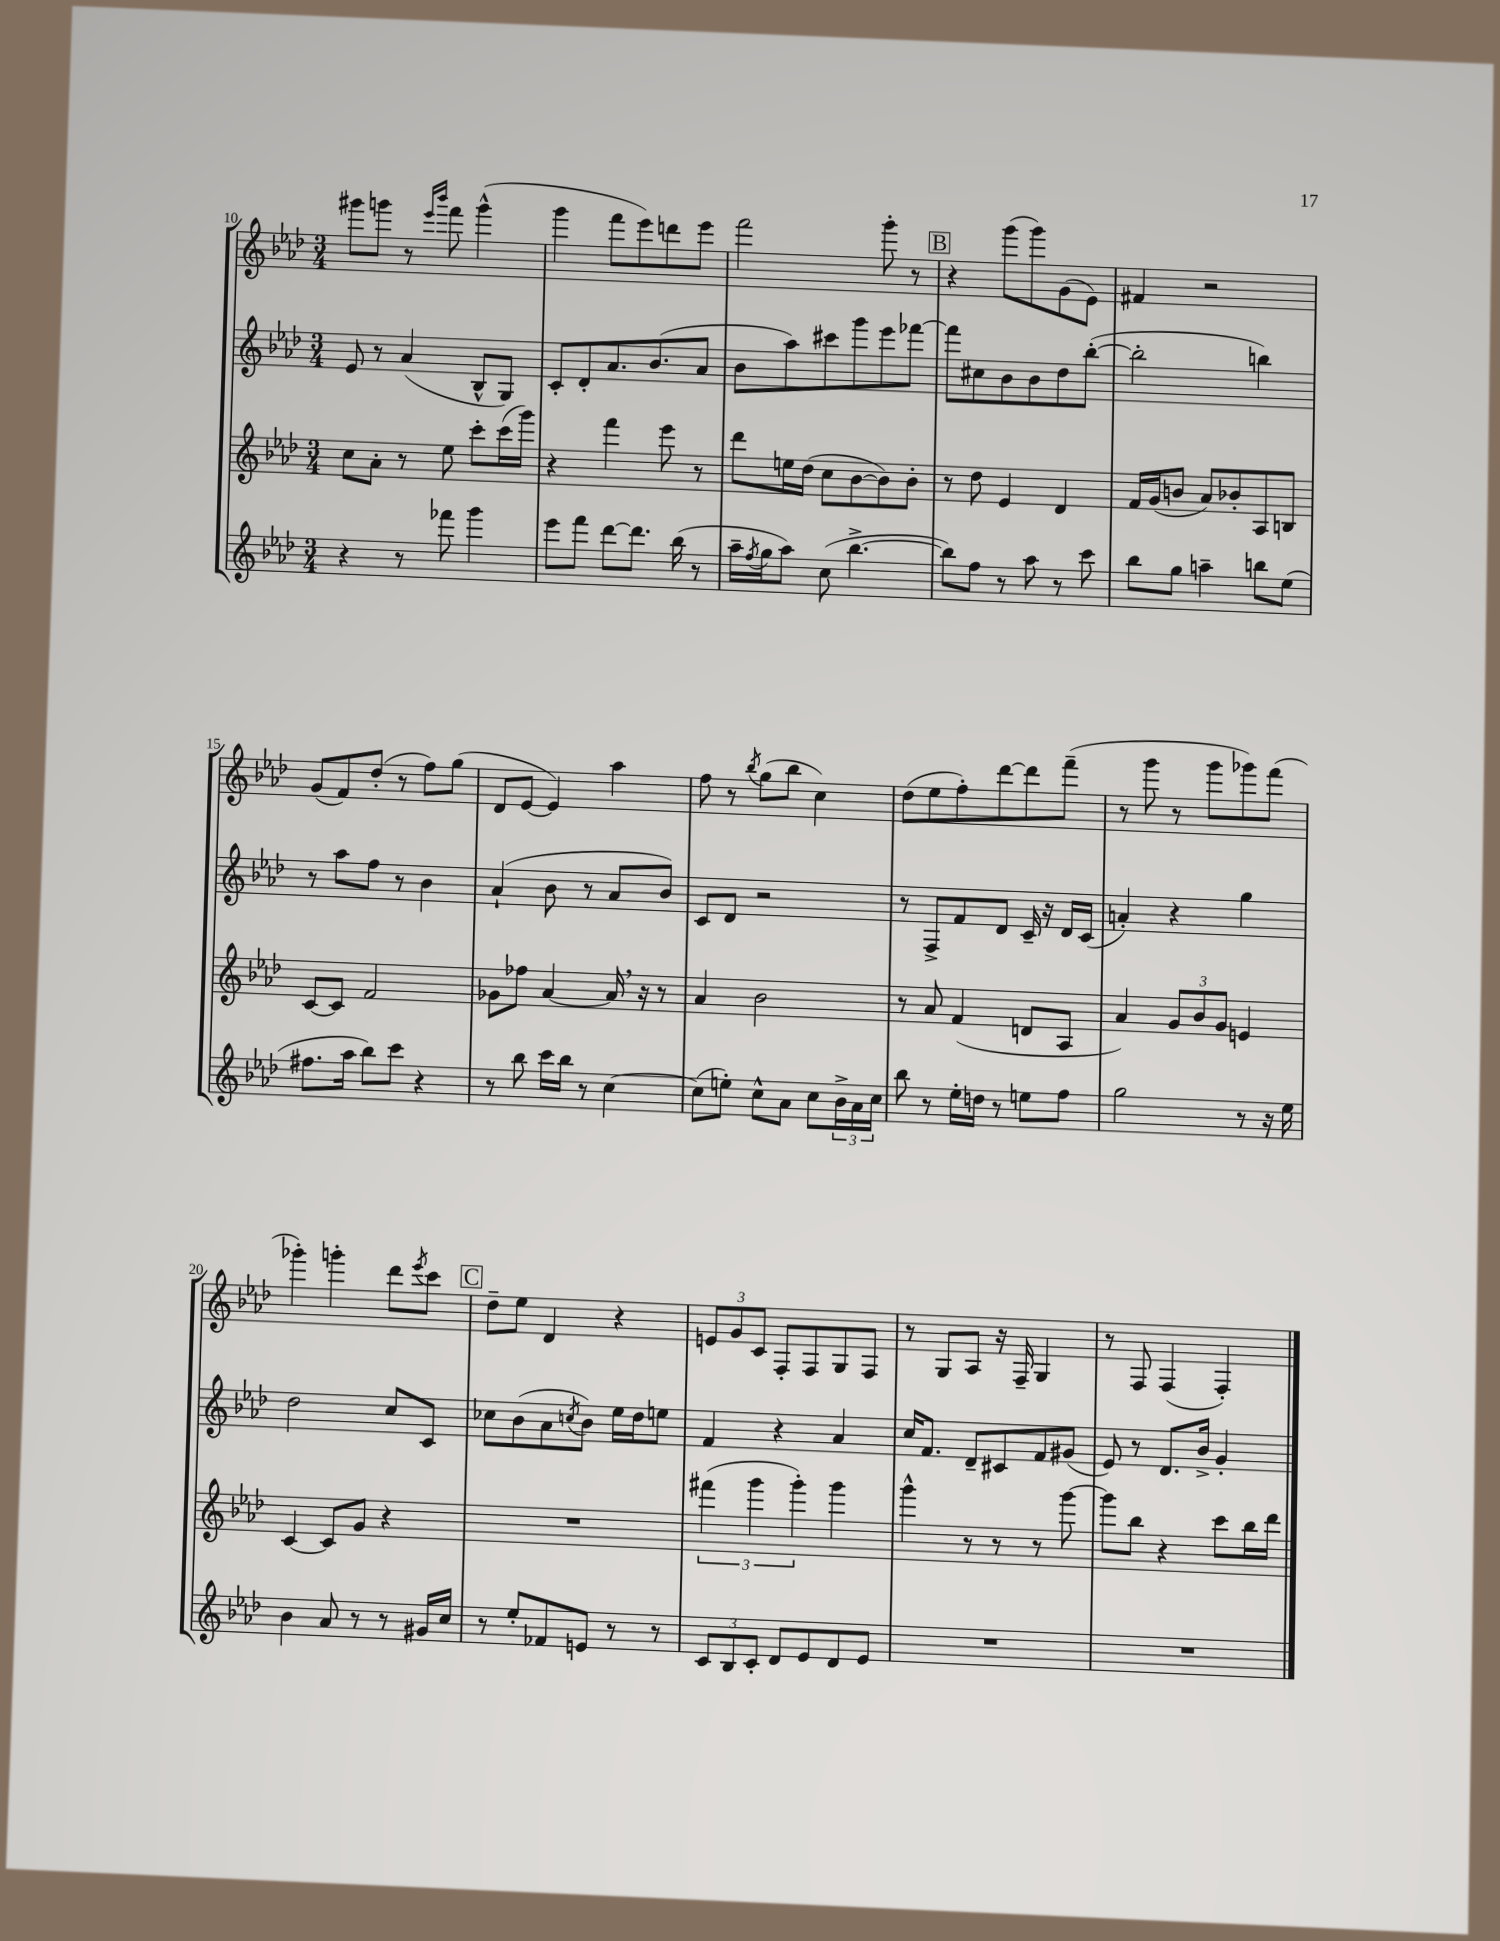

**kern	**kern	**kern	**kern
*staff4	*staff3	*staff2	*staff1
*clefG2	*clefG2	*clefG2	*clefG2
*k[b-e-a-d-]	*k[b-e-a-d-]	*k[b-e-a-d-]	*k[b-e-a-d-]
*M3/4	*M3/4	*M3/4	*M3/4
4r	8cc	8e-	8ggg#
.	8a-'	8r	8ggg
8r	8r	(4a-	8r
.	.	.	16qqeee-
.	.	.	16qqbbb-
8fff-	8ee-	.	8fff
4ggg	8ccc'	8B-^^	(4ggg^^
.	(16ccc	8G)	.
.	16ggg)	.	.
=	=	=	=
8eee-	4r	8c'	4ggg
8fff	.	8d-'	.
[8ddd-	4fff	8.a-	8fff
8.ddd-]	.	.	8eee-)
.	.	(8.b-	.
.	8eee-	.	8ddd
(16bb-	.	.	.
8r	8r	8a-	8eee-
=	=	=	=
16aa-~	8ddd-	8b-	2fff
8qff	.	.	.
16gg	.	.	.
8aa-)	16ee	8aa-)	.
.	(16dd-	.	.
(8cc	8cc	8ccc#	.
[4.bb-^	[8b-	8ggg	.
.	8b-])	8eee-	8ggg'
.	8b-'	[8fff-	8r
=	=	=	=
8bb-])	8r	8fff-]	4r
8ff	8dd-	8cc#	.
8r	4e-	8b-	(8ggg
8aa-	.	8b-	8ggg)
8r	4d-	8dd-	(8g
8ccc	.	([8bb-'	8e-)
=	=	=	=
8bb-	16f	2bb-']	4f#
.	(16g	.	.
8gg	8b	.	.
4aa~	8a-)	.	2r
.	8b-'	.	.
8bb	8A-	4bb)	.
(8ee-	8B	.	.
=	=	=	=
8.ff#	[8c	8r	(8g
.	8c]	8aa-	8f)
16aa-	.	.	.
8bb-)	2f	8ff	(8dd-'
8ccc	.	8r	8r
4r	.	4b-	8ff)
.	.	.	(8gg
=	=	=	=
8r	8g-	(4a-`	8d-
8bb-	8ff-	.	[8e-
16ccc	[4a-	8b-	4e-])
16bb-	.	.	.
8r	.	8r	.
[4cc	16a-]	8a-	4aa-
.	16r	.	.
.	8r	8b-)	.
=	=	=	=
(8cc]	4a-	8c	8ff
8ee')	.	8d-	8r
.	.	.	8qbb-
8cc^^	2b-	2r	(8gg
8a-	.	.	8bb-
8cc	.	.	4cc)
24b-^	.	.	.
24a-	.	.	.
24cc	.	.	.
=	=	=	=
8bb-	8r	8r	(8dd-
8r	8a-	8F^	8ee-
16ee-'	(4f	8f	8ff')
16dd	.	.	.
8r	.	8d-	[8ddd-
8ee	8d	16c~	8ddd-]
.	.	16r	.
8ff	8A-	16d-	(8fff~
.	.	(16c	.
=	=	=	=
2gg	4a-)	4a')	8r
.	.	.	8ggg
.	12g	4r	8r
.	12b-	.	.
.	.	.	8ggg
.	12g	.	.
8r	4e	4gg	8ggg-)
16r	.	.	(8fff
16ee-	.	.	.
=	=	=	=
4b-	[4c	2dd-	4ggg-')
8a-	8c]	.	4ggg'
8r	8g	.	.
8r	4r	8cc	8ddd-
.	.	.	8qeee-
16g#	.	8c	8ccc
16cc	.	.	.
=	=	=	=
8r	2.r	8cc-	8dd-~
8ee-'	.	(8b-	8ee-
8f-	.	8a-	4d-
.	.	8qcc	.
8e	.	8b-)	.
8r	.	16ee-	4r
.	.	16dd-	.
8r	.	8ee	.
=	=	=	=
12c	(6fff#	4f	12e
12B-	.	.	12g
12c'	6ggg	.	12c
8d-	.	4r	8F'
.	6ggg')	.	.
8e-	.	.	8F
8d-	4ggg	4a-	8G
8e-	.	.	8F
=	=	=	=
2.r	4ggg^^	16cc	8r
.	.	8.f	.
.	.	.	8G
.	8r	8d-~	8A-
.	8r	8c#	16r
.	.	.	16F~
.	8r	8f	4G
.	[8ggg	(8g#	.
=	=	=	=
2.r	8ggg]	8e-)	8r
.	8bb-	8r	8F
.	4r	8.d-	(4F
.	.	16b-^	.
.	8ccc	4g'	4F')
.	16bb-	.	.
.	16ddd-	.	.
==	==	==	==
*-	*-	*-	*-
